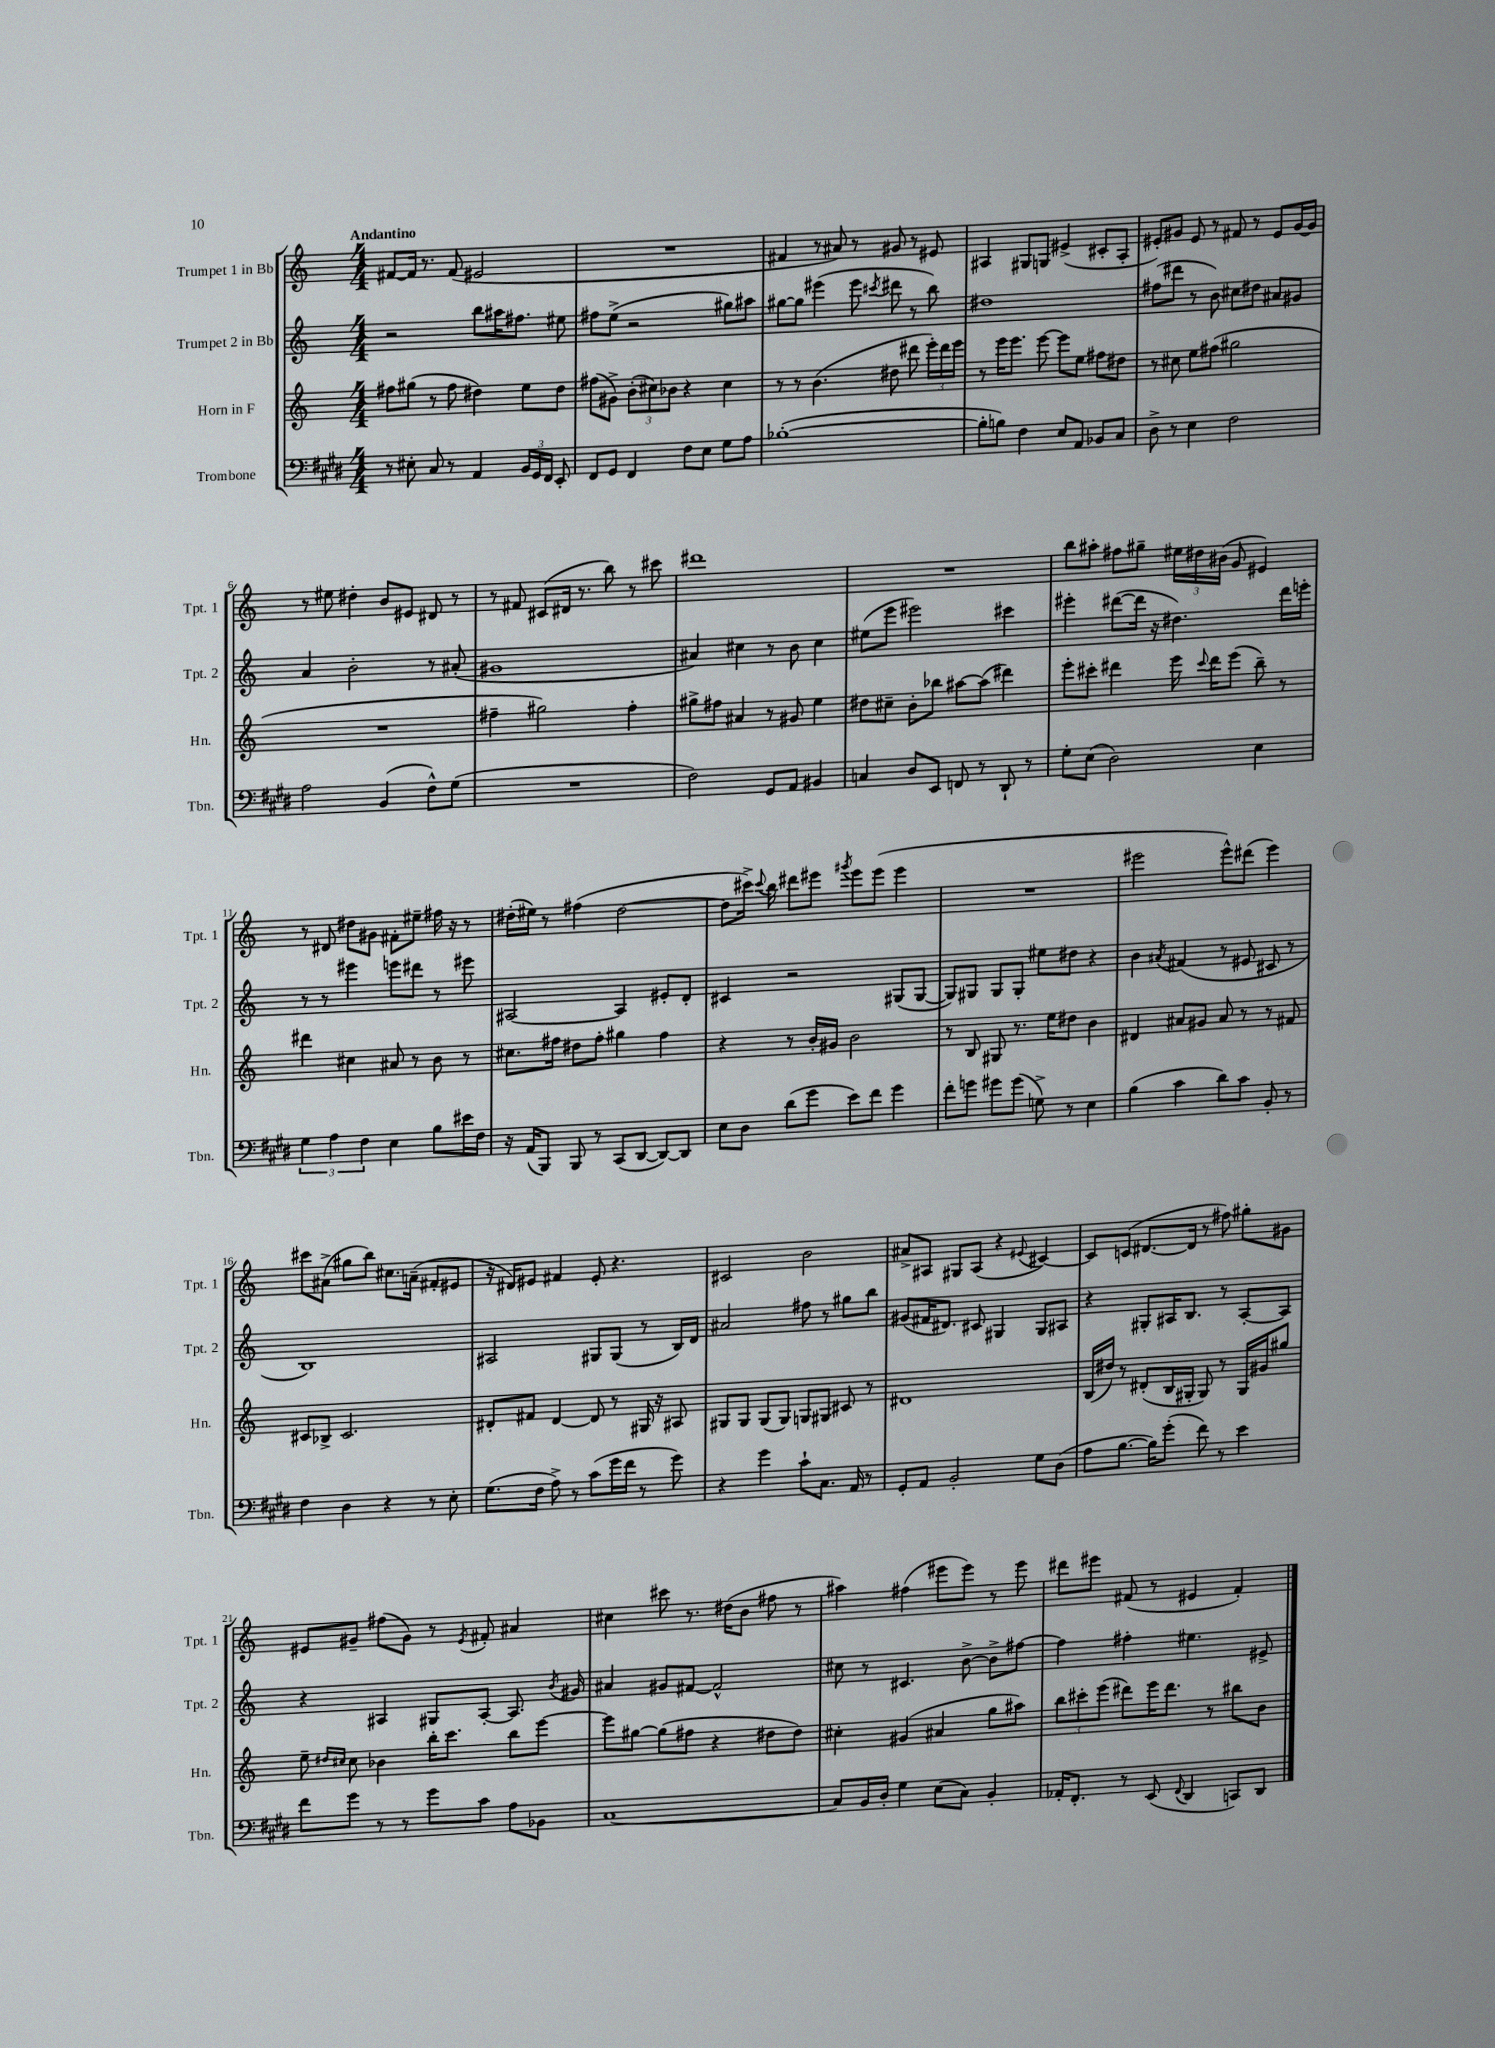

**kern	**kern	**kern	**kern
*staff4	*staff3	*staff2	*staff1
*clefF4	*clefG2	*clefG2	*clefG2
*k[f#c#g#d#]	*k[]	*k[]	*k[]
*M4/4	*M4/4	*M4/4	*M4/4
8r	8ff#	2r	[8f#
8E#'	(8gg#	.	16f#]
.	.	.	8.r
8C#	8r	.	.
8r	8ff#	.	(8f#
4AA	4dd#)	8bb	2e#
.	.	16aa#	.
.	.	8.ff#	.
24BB	8ee	.	.
24GG#	.	.	.
24FF#	.	.	.
8EE'	8dd#	8ee#	.
=	=	=	=
8FF#	(8ff#	8ff#	1r
8GG#	8g#^)	(8ee^	.
4FF#	(12b'	2r	.
.	12cc#)	.	.
.	12b-	.	.
8F#	4r	.	.
8E	.	.	.
8G#	4cc#	8gg#)	.
8A	.	8aa#	.
=	=	=	=
([1B-'	8r	[8gg#	4f#
.	8r	8gg#]	.
.	(4.b	(4eee#	8r
.	.	.	8a#)
.	.	8eee#	8r
.	.	8qccc#	.
.	8dd#	8ddd#	8g#
.	8ddd#	8r	8r
.	24eee')	8bb)	8e#
.	24ddd#	.	.
.	24eee	.	.
=	=	=	=
8B-']	8r	1dd#	4A#
8B)	16eee	.	.
.	8.eee	.	.
4F#	.	.	8G#
.	[8eee	.	8G
8E	8eee]	.	(4e#^
8AA	8ee	.	.
8BB-	8ff#	.	8c#'
8C#	8dd#	.	8A#'
=	=	=	=
8D#^	8r	(8ff#	8e#')
8r	8cc#	8ddd#	8g#
4E	8ee	8r	8e#
.	(8ff#	8b)	8r
2F#	2gg#	8cc#	8f#
.	.	8dd#	8r
.	.	8a#	8e#
.	.	8g#	[16g#
.	.	.	16g#]
=	=	=	=
2A	1r	4a	8r
.	.	.	8ee#
.	.	2b'	4dd#'
(4BB	.	.	8b
.	.	.	8e#
8F#^^)	.	8r	8d#
(8G#	.	(8a#'	8r
=	=	=	=
1r	4ff#~	1g#	8r
.	.	.	8f#
.	2gg#)	.	(8c#
.	.	.	16d#
.	.	.	8.r
.	.	.	8bb)
.	4ff#'	.	8r
.	.	.	8ccc#
=	=	=	=
2F#)	8gg#^	4a#)	1ddd#
.	8ff#	.	.
.	4a#	4cc#	.
8GG#	8r	8r	.
8AA	8g#	8b	.
4BB#	4ee	4cc#	.
=	=	=	=
4C	8dd#	(8ee#	1r
.	8cc#~	8eee	.
8D#	8b'	2eee#)	.
8EE	8bb-	.	.
8FF	[8aa#	.	.
8r	(8aa#]	.	.
8DD#`	4ddd#)	4ccc#	.
8r	.	.	.
=	=	=	=
8G#'	8eee'	4eee#'	8bb
(8E	8ccc#'	.	8aa#'
2D#)	4ddd#	([8ddd#	8ff#
.	.	16ddd#]	8gg#~
.	.	16r	.
.	16eee	4.dd#)	24ee#
.	.	.	24dd#
.	8qqccc#	.	.
.	16ddd#	.	.
.	.	.	(24b#
.	(8eee	.	8g
4E	8bb~)	.	4e#)
.	8r	16ddd#	.
.	.	16eee'	.
=	=	=	=
6G#	4ddd#	8r	8r
.	.	8r	8d#
6A	.	.	.
.	4cc#	4eee#	8dd#
6F#	.	.	.
.	.	.	8g#
4E	8a#	8eee	8f#'
.	8r	8ddd#	8ee#~
8B	8b	8r	16ff#
.	.	.	16r
16e#	8r	8eee#	8r
16F#	.	.	.
=	=	=	=
16r	8.cc#	[2A#	(16dd#'
(16AA	.	.	16ee#)
8BBB)	.	.	8r
.	16ff#	.	.
8BBB	8dd#	.	(4ff#
8r	8ff#'	.	.
(8CC#	4gg#	4A#]	[2dd#
[8DD#	.	.	.
8DD#_)	4ff#	8e#'	.
8DD#]	.	8d'	.
=	=	=	=
8E	4r	4c#	8dd#]
8D#	.	.	16ccc#^)
.	.	.	8qqccc#
.	.	.	16bb
(8d#	8r	2r	8ddd#
8g#	16b'	.	8eee#
.	16g#	.	.
.	.	.	8qggg#
8e)	2b	.	8eee#
8f#	.	.	(8eee#
4g#	.	(8G#	4eee#
.	.	[8G#	.
=	=	=	=
8f#'	8r	8G#])	1r
8g	8B	8G#	.
8g#	8G#	8G#	.
(8g#	8.r	8G#'	.
8G^)	.	8ee#	.
.	16ee	.	.
8r	8dd#	8dd#	.
4E	4b	4r	.
=	=	=	=
(4B	4d#	4b	2eee#
.	.	8qa#	.
4c#	8a#	(4f#	.
.	8g#	.	.
8d#)	8a#	8r	8eee#^^)
8c#	8r	8e#	(8ddd#
8BB'	8r	8c#	4eee#)
8r	8f#	8r	.
=	=	=	=
4F#	8c#	1B)	8ccc#
.	8B-^	.	(8a#^
4D#	2.c#	.	8gg#
.	.	.	8bb)
4r	.	.	8.cc#
.	.	.	(16a~
8r	.	.	8f#'
8E'	.	.	8e#
=	=	=	=
(8.G#	8d#'	2A#	16r
.	.	.	16d#)
.	8f#	.	8e#
16F#	.	.	.
8A^)	[4d#	.	4f#
8r	.	.	.
(8c#	8d#]	8G#	8e#'
16g#	8r	(8G#	4.r
16f#	.	.	.
8r	16G#	8r	.
.	16r	.	.
8g#)	8A#	16B)	.
.	.	16d	.
=	=	=	=
4r	8G#	2a#	2c#
.	8G#	.	.
4g#	(8G#	.	.
.	8G#)	.	.
8c#`	8G	8ff#	2b
8.C#	8G#	8r	.
.	8c#	8gg#	.
16AA	.	.	.
8r	8r	8bb	.
=	=	=	=
8GG#'	1d#	(8g#	8a#^
8AA	.	16f#	8A#
.	.	8.d#)	.
2BB'	.	.	8G#
.	.	8c#	(8A#
.	.	4G#	4r
.	.	.	8qqe#
8G#	.	8G#	[4c#)
(8D#	.	8A#	.
=	=	=	=
8A	(16B	4r	8c#]
.	16dd#)	.	.
[8.B	8r	.	(8c
.	(8d#'	8G#'	[8.d#
16B])	.	.	.
(8g#'	16B	16A#	.
.	16G#'	8.B	16d#]
8f#)	8G#)	.	8r
8r	8r	8r	8ff#)
4e	16G#	[8A#'	8gg#'
.	16g#	.	.
.	8gg#	8A#]	8g#
=	=	=	=
8f#	8ee~	4r	8e#
.	16qqdd#	.	.
.	16qqcc#	.	.
8g#	8cc#	.	8g#~
8r	4b-	4A#	(8ff#
8r	.	.	8g#)
8g#	16bb'	8G#	8r
.	8.ccc	.	.
.	.	.	8qe#
8c#	.	[8A#'	8f#'
8A	8bb	8.A#]	4a#
8BB-	[8eee	.	.
.	.	8qb	.
.	.	16g#	.
=	=	=	=
[1C#	8eee]	4a#	4cc#
.	[8gg#	.	.
.	(8gg#]	8g#	8ccc#
.	8ff#	[8f#	8.r
.	4r	2f#^^]	.
.	.	.	(16dd#
.	.	.	8b
.	8dd#	.	8ff#
.	8dd#)	.	8r
=	=	=	=
8C#]	4cc#'	8cc#	4aa#)
16BB	.	8r	.
16D#'	.	.	.
4G#	(4g#	4.c#	(4ff#
(8E	4a#	.	8eee#
8C#)	.	[8b^	8eee#)
4BB'	8gg	8b^]	8r
.	8aa#)	[8ff#	8eee#
=	=	=	=
16AA-'	12bb	4ff#]	8ddd#
8.FF#'	.	.	.
.	12ccc#'	.	.
.	.	.	8eee#
.	(12eee	.	.
8r	8ddd#)	4ff#'	(8f#
(8EE	16eee	.	8r
.	8.ddd#	.	.
8qqFF#	.	.	.
4DD#	.	4.ee#	4e#
.	8r	.	.
8CC)	8bb#	.	4f#')
8DD#	8b	8e#^	.
==	==	==	==
*-	*-	*-	*-
